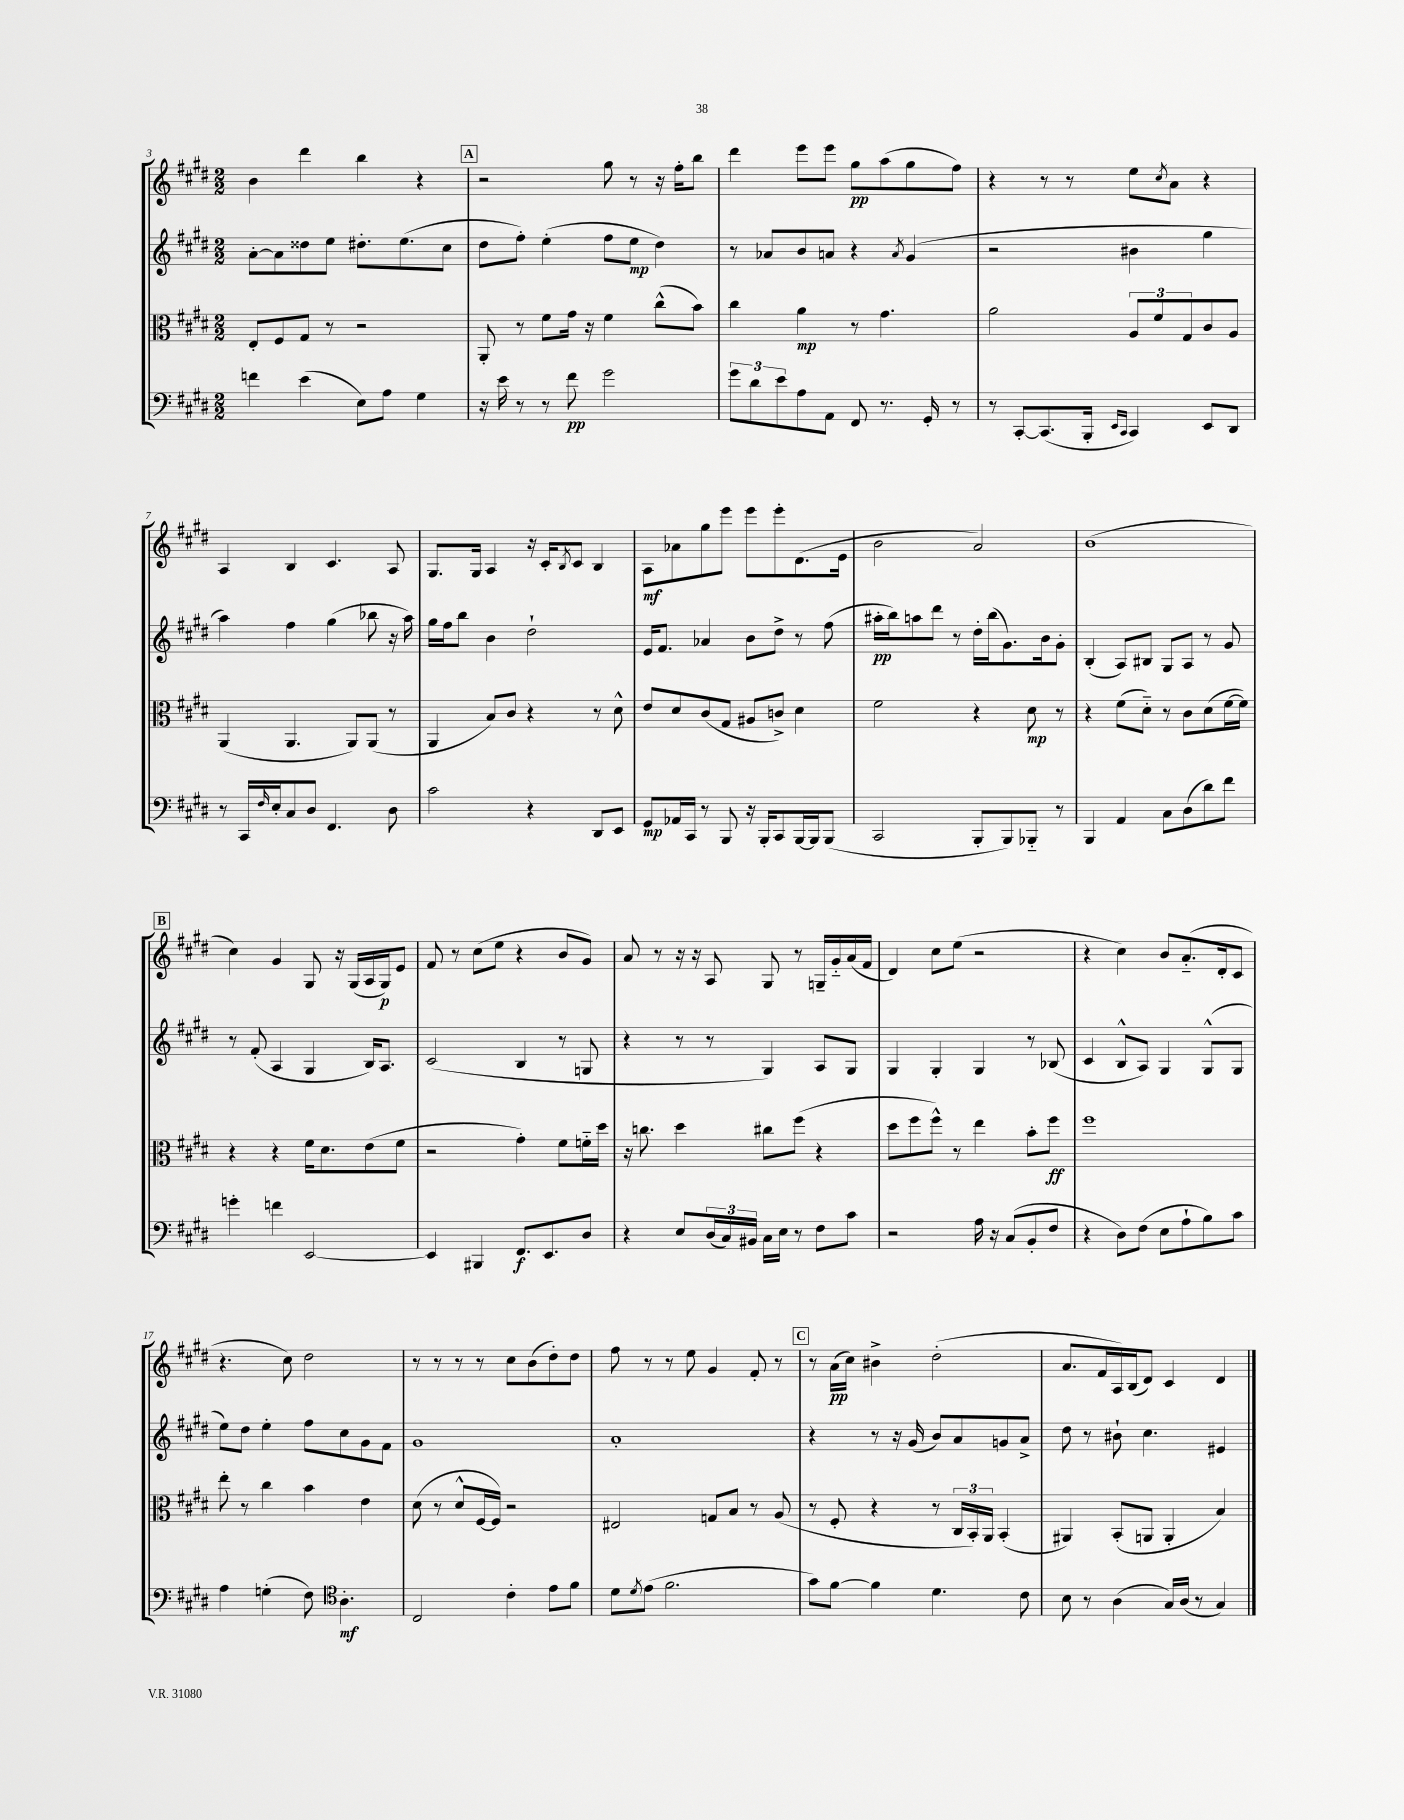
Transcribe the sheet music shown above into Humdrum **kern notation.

**kern	**kern	**kern	**kern
*staff4	*staff3	*staff2	*staff1
*clefF4	*clefC3	*clefG2	*clefG2
*k[f#c#g#d#]	*k[f#c#g#d#]	*k[f#c#g#d#]	*k[f#c#g#d#]
*M2/2	*M2/2	*M2/2	*M2/2
4f	8E'	[8a'	4b
.	8F#	8a]	.
(4e	8G#	8dd##	4ddd#
.	8r	8ee	.
8E)	2r	8.dd#'	4bb
8A	.	.	.
.	.	(8.ee	.
4G#	.	.	4r
.	.	8cc#	.
=	=	=	=
16r	8AA'	8dd#	2r
16e	.	.	.
8r	8r	8ff#')	.
8r	8f#	(4ee'	.
8f#	16g#	.	.
.	16r	.	.
2g#	4f#	8ff#	8gg#
.	.	8ee	8r
.	(8cc#^^	4dd#)	16r
.	.	.	16ff#'
.	8b)	.	8bb
=	=	=	=
12g#	4cc#	8r	4ddd#
12d#	.	.	.
.	.	8a-	.
12e	.	.	.
8A	4a	8b	8eee
8AA	.	8a	8eee
8FF#	8r	4r	8gg#
8.r	4.g#	.	(8aa
.	.	8qa	.
.	.	(4g#	8gg#
16GG#'	.	.	.
8r	.	.	8ff#)
=	=	=	=
8r	2a	2r	4r
[8CC#'	.	.	.
(8.CC#]	.	.	8r
.	.	.	8r
16BBB'	.	.	.
16qqEE	.	.	.
16qqCC#	.	.	.
4CC#)	12A	4b#	8ee
.	12f#	.	.
.	.	.	8qcc#
.	.	.	8a
.	12G#	.	.
8EE	8c#	4gg#	4r
8DD#	8A	.	.
=	=	=	=
8r	(4AA	4aa)	4A
16CC#	.	.	.
16qqF#	.	.	.
16E'	.	.	.
8C#	4.AA	4ff#	4B
8D#	.	.	.
4.FF#	.	(4gg#	4.c#
.	8AA)	.	.
.	(8AA	8bb-	.
8D#	8r	16r	8A
.	.	16aa)	.
=	=	=	=
2c#	4AA	16gg#	8.G#
.	.	16ff#	.
.	.	8bb	.
.	.	.	16G#
.	8B)	4b	4A
.	8c#	.	.
4r	4r	2dd#`	16r
.	.	.	16c#'
.	.	.	8qB
.	.	.	8c#
8DD#	8r	.	4B
8EE	8d#^^	.	.
=	=	=	=
8GG#	8e	16e	8A
.	.	8.f#	.
16AA-	8d#	.	8a-
16CC#	.	.	.
8r	(8c#	4a-	8gg#
8BBB	8G#	.	8eee
16r	8A#	8b	8eee
16BBB'	.	.	.
8CC#	8c^)	8dd#^	8eee'
[16BBB	4d#	8r	(8.d#
16BBB]	.	.	.
(8BBB	.	(8ff#	.
.	.	.	16e
=	=	=	=
2CC#	2f#	16aa#'	2b
.	.	16bb)	.
.	.	8aa	.
.	.	8ddd#	.
.	.	8r	.
8BBB'	4r	16dd#'	2a)
.	.	(16bb	.
8BBB)	.	8.g#)	.
8BBB-'~	8d#	.	.
.	.	16b	.
8r	8r	8g#'	.
=	=	=	=
4BBB	4r	(4B'	(1b
4AA	(8f#	8A)	.
.	8d#'~)	8B#	.
8C#	8r	8G#	.
(8D#	8c#	8A	.
8d#)	(8d#	8r	.
8f#	[16f#	8g#	.
.	16f#])	.	.
=	=	=	=
4g'	4r	8r	4cc#)
.	.	(8f#'	.
4f	4r	4A	4g#
[2EE	16f#	4G#	8G#
.	8.d#	.	.
.	.	.	16r
.	.	.	(16G#
.	(8e	16B)	16A
.	.	8.A	16G#)
.	8f#	.	8e
=	=	=	=
4EE]	2r	(2c#	8f#
.	.	.	8r
4BBB#	.	.	(8cc#
.	.	.	8ee
8.FF#	4g#')	4B	4r
8.EE	.	.	.
.	8f#	8r	8b
8D#	16f'~	8G	8g#)
.	16dd#	.	.
=	=	=	=
4r	16r	4r	8a
.	8.cc	.	.
.	.	.	8r
8E	4dd#	8r	16r
.	.	.	16r
(24D#	.	8r	8A
24C#)	.	.	.
24BB#	.	.	.
16C#	8cc#	4G#)	8G#
16E	.	.	.
8r	(8ff#	.	8r
8F#	4r	8A	16G~
.	.	.	16g#'~
8c#	.	8G#	(16a
.	.	.	16f#
=	=	=	=
2r	8dd#	4G#	4d#)
.	8ff#	.	.
.	8ff#^^)	4G#'	8cc#
.	8r	.	(8ee
16A	4ee	4G#	2r
16r	.	.	.
(8C#	.	.	.
8BB'	8b'	8r	.
8F#	8ff#	(8B-	.
=	=	=	=
4r	1ff#	4c#	4r
8D#)	.	8B^^	4cc#)
(8F#	.	8A)	.
8E	.	4G#	8b
8A`	.	.	(8.a'~
8B)	.	(8G#^^	.
.	.	.	16d#'
8c#	.	8G#	8c#
=	=	=	=
4A	8ee'	8ee)	4.r
.	8r	8dd#	.
(4G'	4cc#	4ee'	.
.	.	.	8cc#)
8F#)	4b	8ff#	2dd#
*clefC4	*	*	*
4.A'	.	8cc#	.
.	4e	8g#	.
.	.	8f#	.
=	=	=	=
2C#	(8d#	1g#	8r
.	8r	.	8r
.	8d#^^	.	8r
.	[16F#	.	8r
.	16F#])	.	.
4c#'	2r	.	8cc#
.	.	.	(8b
8e	.	.	8dd#')
8f#	.	.	8dd#
=	=	=	=
8d#	2E#	1a'	8ff#
8qd#	.	.	.
(8e	.	.	8r
2.f#	.	.	8r
.	.	.	8ee
.	8G	.	4g#
.	8B	.	.
.	8r	.	8f#'
.	(8A	.	8r
=	=	=	=
8g#)	8r	4r	8r
[8f#	8F#'	.	(16a
.	.	.	16cc#)
4f#]	4r	8r	4b#^
.	.	16r	.
.	.	(16g#	.
4.d#	8r	8b)	(2dd#'
.	24C#	8a	.
.	24BB')	.	.
.	24AA	.	.
.	(4BB'	8g	.
8c#	.	8a^	.
=	=	=	=
8B	4AA#)	8dd#	8.a
8r	.	8r	.
.	.	.	16f#
(4A	(8BB'	8b#`	16A)
.	.	.	(16B
.	8AA	4.cc#	8d#)
16G#)	4AA'	.	4c#
(16A	.	.	.
8r	.	.	.
4G#)	4B)	4e#	4d#
==	==	==	==
*-	*-	*-	*-
